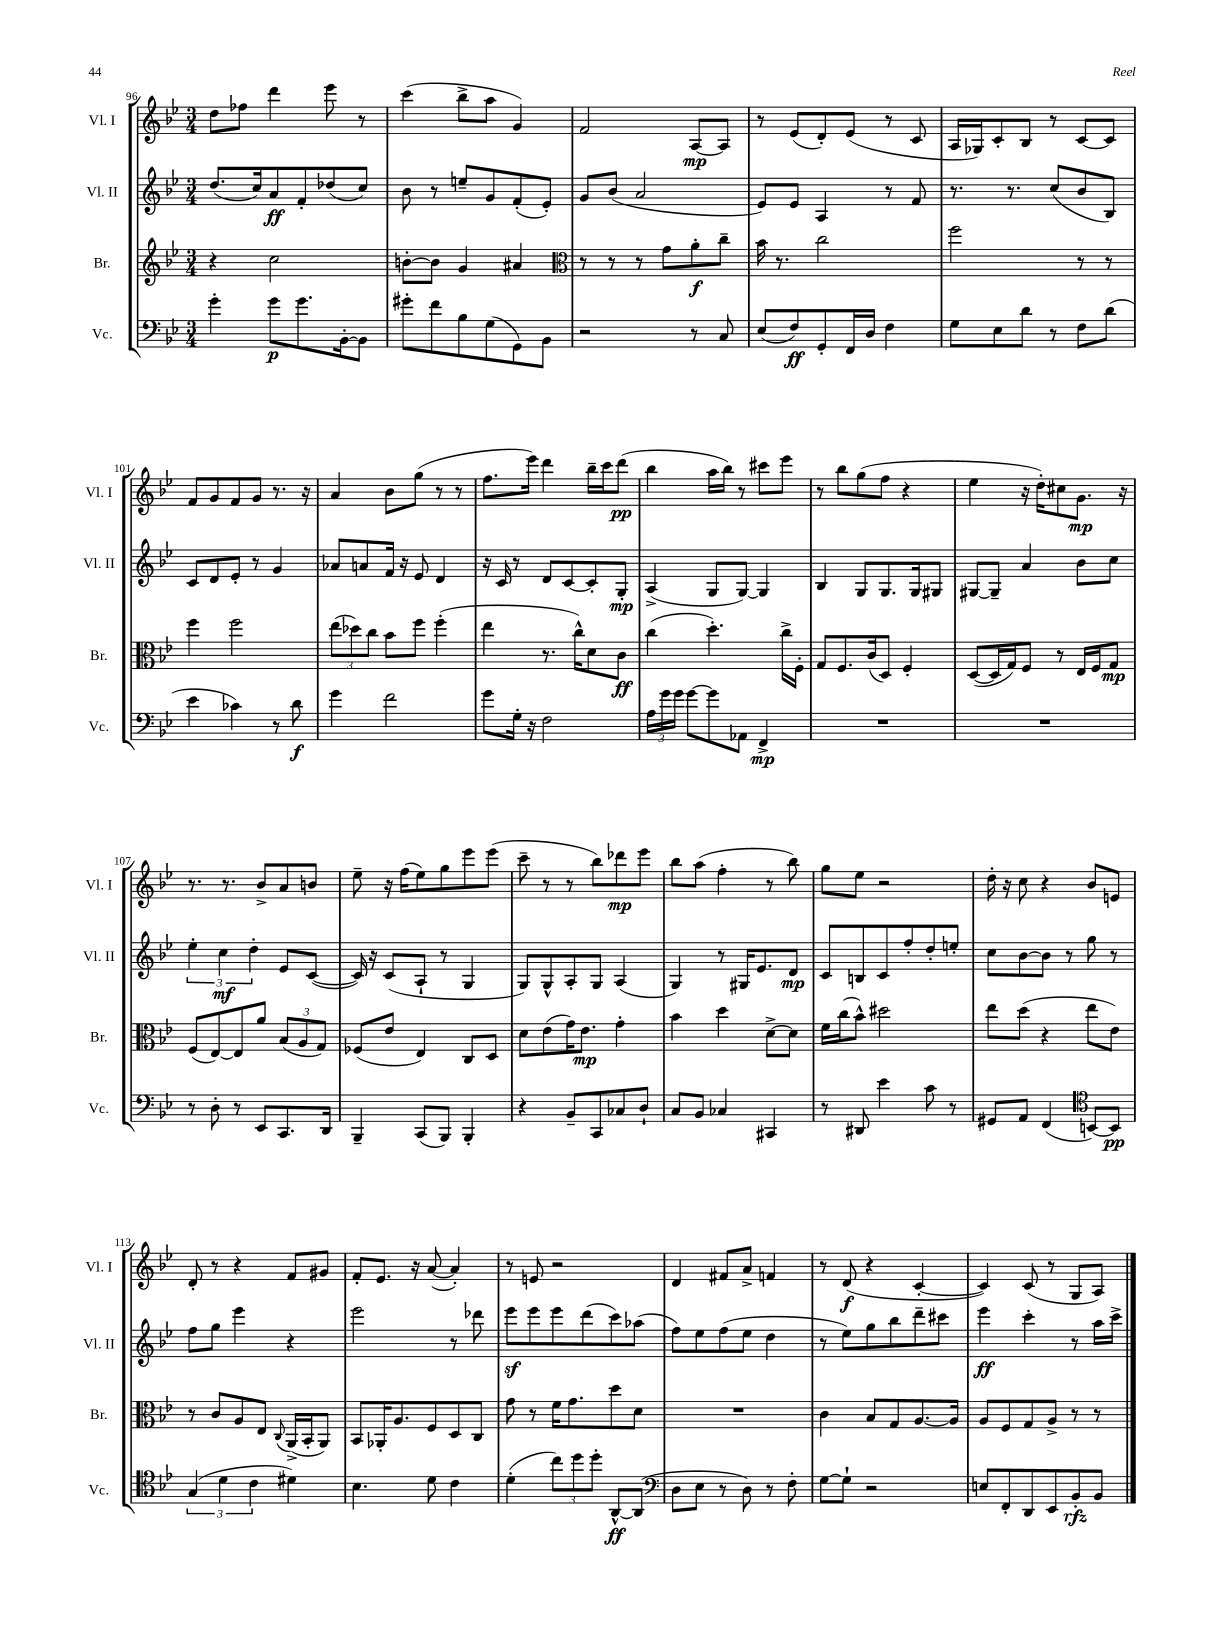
<<
\new StaffGroup <<
\new Staff = "s0" \with { instrumentName = "Vl. I" shortInstrumentName = "Vl. I" } {
    \clef treble \key bes \major \numericTimeSignature \time 3/4
    \autoBeamOff d''8[ fes''8] d'''4 ees'''8 r8 |
    c'''4( bes''8[-> a''8] g'4) |
    f'2 a8[~\mp a8] |
    r8 ees'8[( d'8-.) ees'8]( r8 c'8 |
    a16[ ges16) c'8-. bes8] r8 c'8[~ c'8] |
    f'8[ g'8 f'8 g'8] r8. r16 |
    a'4 bes'8[ g''8]( r8 r8 |
    f''8.[ ees'''16]) d'''4 bes''16[-- c'''16 d'''8]\pp( |
    bes''4 a''16[ bes''16]) r8 cis'''8[ ees'''8] |
    r8 bes''8[ g''8( f''8] r4 |
    ees''4 r16 d''16[-.) cis''8 g'8.]\mp r16 |
    r8. r8. bes'8[-> a'8 b'8] |
    ees''8-- r16 f''16[( ees''8) g''8 ees'''8 ees'''8]( |
    c'''8-- r8 r8 bes''8[) des'''8\mp ees'''8] |
    bes''8[ a''8]( f''4-. r8 bes''8) |
    g''8[ ees''8] r2 |
    d''16-. r16 c''8 r4 bes'8[ e'8] |
    d'8-. r8 r4 f'8[ gis'8] |
    f'8[-. ees'8.] r16 a'8~( a'4-.) |
    r8 e'8 r2 |
    d'4 fis'8[ a'8]-> f'4 |
    r8 d'8\f( r4 c'4~-. |
    c'4) c'8( r8 g8[ a8]) \bar "|." |
}
\new Staff = "s1" \with { instrumentName = "Vl. II" shortInstrumentName = "Vl. II" } {
    \clef treble \key bes \major \numericTimeSignature \time 3/4
    \autoBeamOff d''8.[( c''16) a'8\ff f'8-. des''8( c''8]) |
    bes'8 r8 e''8[-- g'8 f'8-.( ees'8]-.) |
    g'8[ bes'8]( a'2 |
    ees'8[) ees'8] a4 r8 f'8 |
    r8. r8. c''8[( bes'8 bes8]) |
    c'8[ d'8 ees'8]-. r8 g'4 |
    aes'8[ a'8 f'16] r16 ees'8 d'4 |
    r16 c'16 r8 d'8[ c'8~ c'8-. g8]-.\mp |
    a4->( g8[ g8]~) g4 |
    bes4 g8[ g8. g16 gis8] |
    gis8[~ gis8]-- a'4 bes'8[ c''8] |
    \tuplet 3/2 { ees''4-. c''4\mf d''4-. } ees'8[ c'8]~( |
    c'16) r16 c'8[( a8]-! r8 g4 |
    g8[) g8-^ a8-. g8] a4( |
    g4) r8 gis16[ ees'8. d'8]\mp |
    c'8[ b8 c'8 f''8-. d''8-. e''8]-. |
    c''8[ bes'8~ bes'8] r8 g''8 r8 |
    f''8[ g''8] ees'''4 r4 |
    ees'''2 r8 des'''8 |
    ees'''8[\sf ees'''8 ees'''8 d'''8( c'''8) aes''8]( |
    f''8[) ees''8 f''8( ees''8] d''4 |
    r8 ees''8[) g''8 bes''8 d'''8-- cis'''8] |
    ees'''4\ff c'''4-. r8 a''16[ c'''16]-> \bar "|." |
}
\new Staff = "s2" \with { instrumentName = "Br." shortInstrumentName = "Br." } {
    \clef treble \key bes \major \numericTimeSignature \time 3/4
    \autoBeamOff r4 c''2 |
    b'8[~-. b'8] g'4 ais'4 |
    \clef alto r8 r8 r8 g'8[ a'8-.\f c''8]-- |
    bes'16 r8. c''2 |
    f''2 r8 r8 |
    f''4 f''2 |
    \tuplet 3/2 { ees''8[( des''8) c''8] } bes'8[ f''8] f''4-.( |
    ees''4 r8. c''16[-^) d'8 c'8]\ff |
    c''4( d''4.-.) c''16[-> f16]-. |
    g8[ f8. c'16( d8]) f4-. |
    d8[~( d16 g16) f8] r8 ees16[ f16 g8]\mp |
    f8[( ees8~) ees8 a'8] \tuplet 3/2 { bes8[( a8 g8]) } |
    fes8[( ees'8] ees4) c8[ d8] |
    d'8[ ees'8( g'16) ees'8.]\mp g'4-. |
    bes'4 d''4 d'8[~-> d'8] |
    f'16[ c''16( bes'8]-^) dis''2 |
    ees''8[ d''8]( r4 ees''8[ ees'8]) |
    r8 c'8[ a8 ees8] \appoggiatura { c8 } a,16[->( bes,16-. a,8]) |
    bes,8[ aes,16-. a8. f8 d8 c8] |
    g'8 r8 f'16[ g'8. d''8 d'8] |
    R2. |
    c'4 bes8[ g8 a8.~ a16] |
    a8[ f8 g8 a8]-> r8 r8 \bar "|." |
}
\new Staff = "s3" \with { instrumentName = "Vc." shortInstrumentName = "Vc." } {
    \clef bass \key bes \major \numericTimeSignature \time 3/4
    \autoBeamOff g'4-. g'8[\p g'8. bes,16~-. bes,8] |
    gis'8[-. f'8 bes8 g8( g,8) bes,8] |
    r2 r8 c8 |
    ees8[( f8\ff) g,8-. f,16 d16] f4 |
    g8[ ees8 d'8] r8 f8[ d'8]( |
    ees'4 ces'4) r8 d'8\f |
    g'4 f'2 |
    g'8[ g16]-. r16 f2 |
    \tuplet 3/2 { a16[ g'16 g'16] } g'8[~ g'8 aes,8] f,4->\mp |
    R2. |
    R2. |
    r8 d8-. r8 ees,8[ c,8. d,16] |
    bes,,4-- c,8[( bes,,8]) bes,,4-. |
    r4 bes,8[-- c,8 ces8 d8]-! |
    c8[ bes,8] ces4 cis,4 |
    r8 dis,8 ees'4 c'8 r8 |
    gis,8[ a,8] f,4( \clef tenor b,8[~) b,8]\pp |
    \tuplet 3/2 { g4( d'4 c'4 } dis'4) |
    bes4. d'8 c'4 |
    d'4-.( \tuplet 3/2 { c''8[) d''8 d''8]-. } a,8[~-^\ff a,8]( |
    \clef bass d8[ ees8] r8 d8) r8 f8-. |
    g8[~ g8]-! r2 |
    e8[ f,8-. d,8 ees,8 bes,8-.\rfz bes,8] \bar "|." |
}
>>
>>
\layout { \context { \Score currentBarNumber = #96 } }
